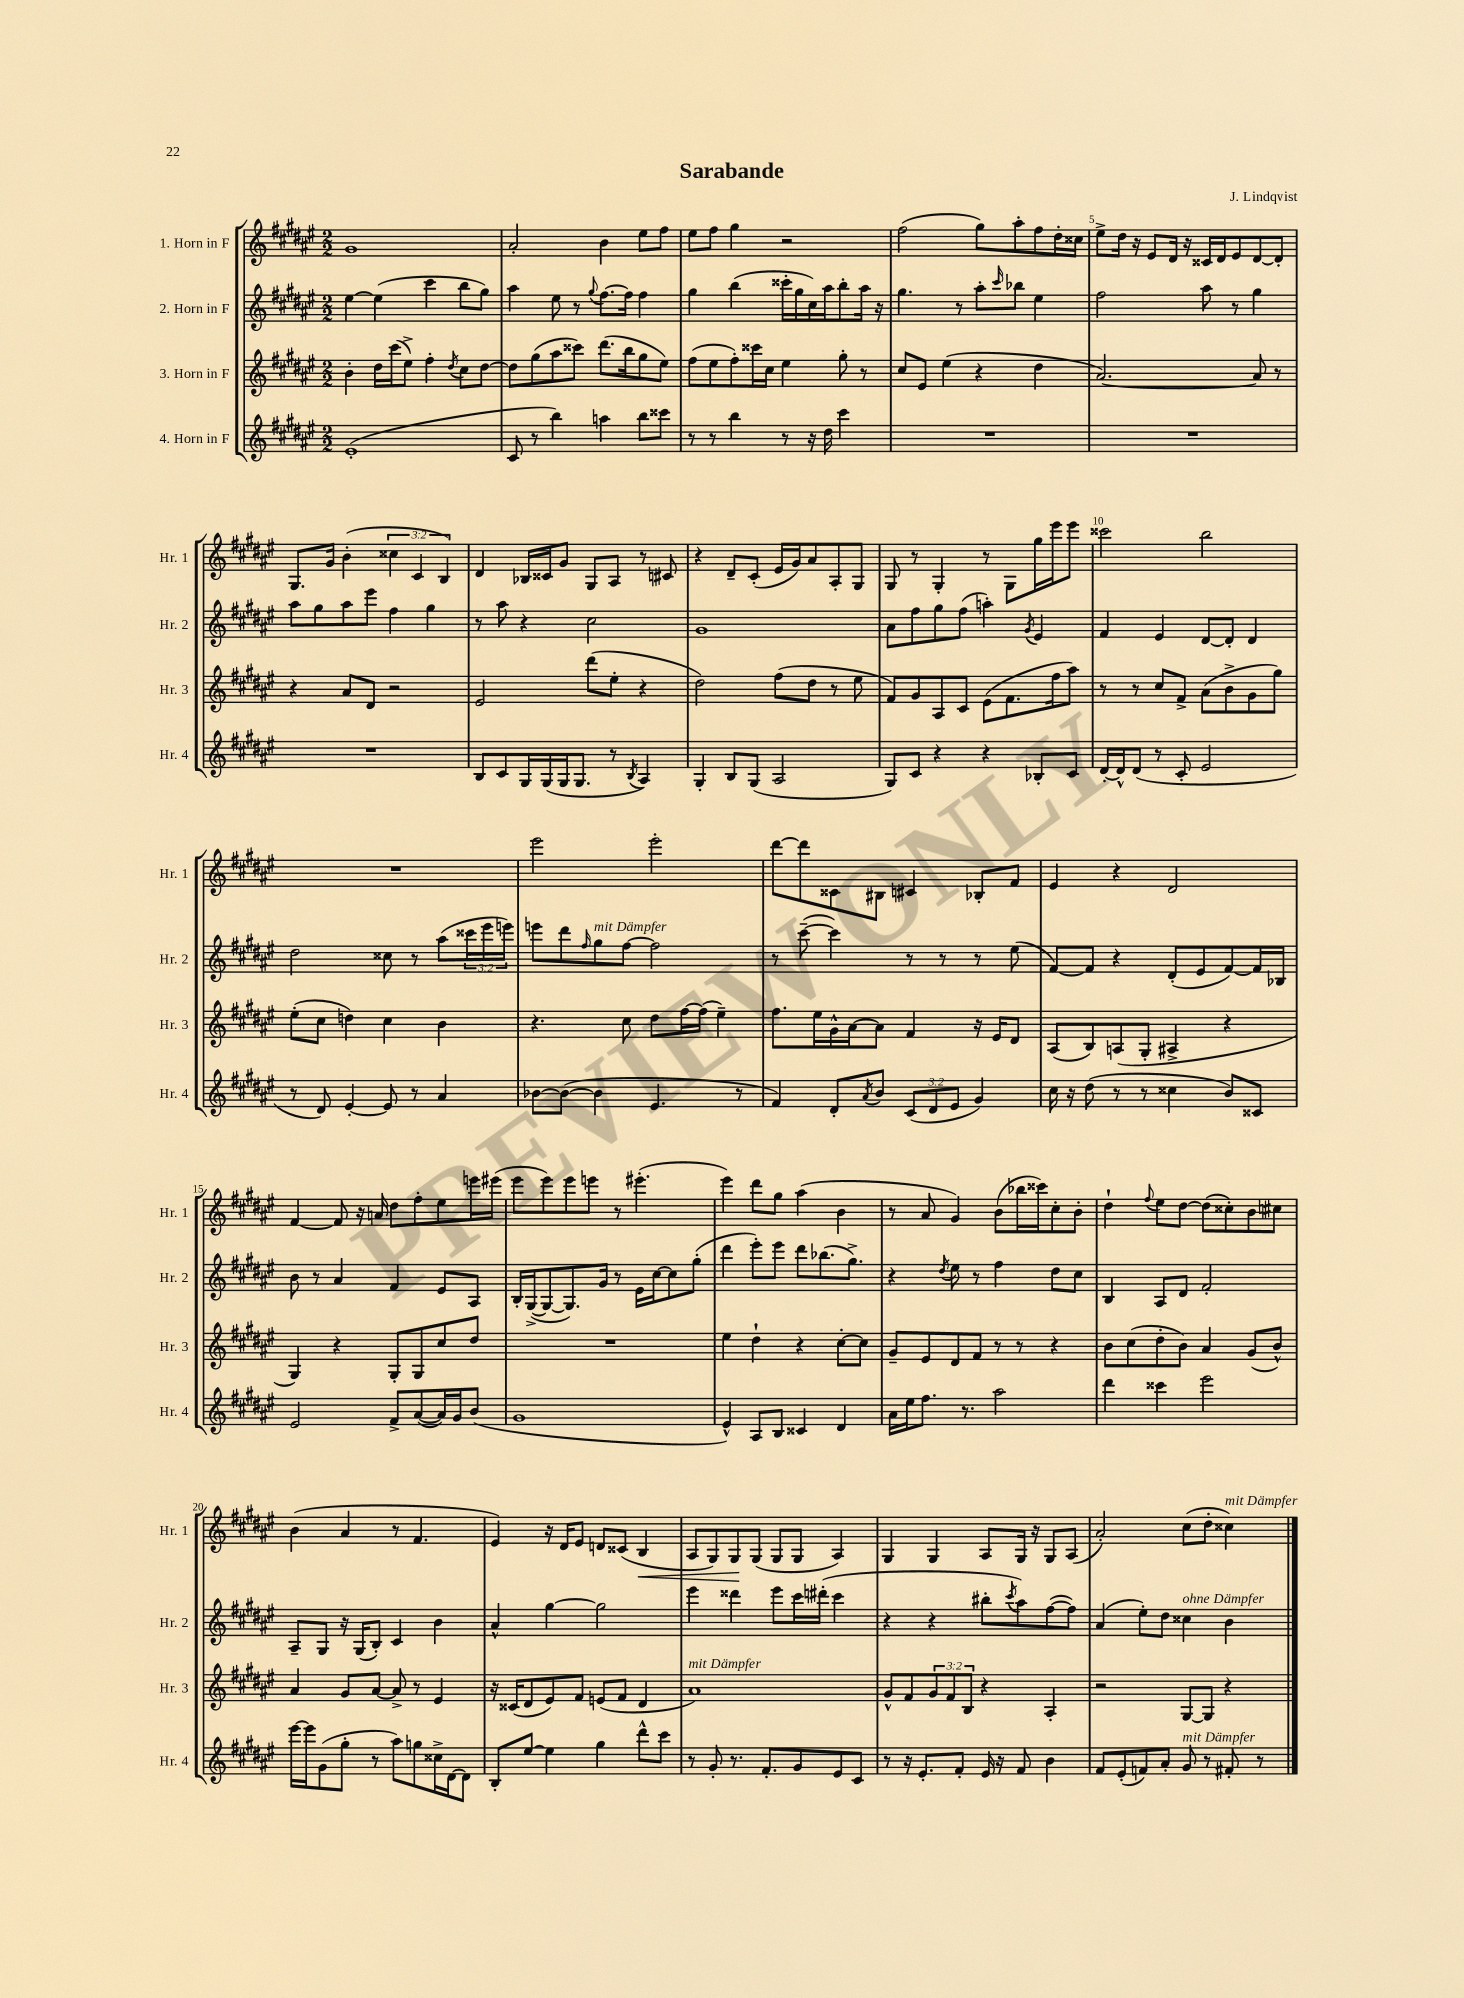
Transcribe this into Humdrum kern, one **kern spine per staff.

**kern	**kern	**kern	**kern
*staff4	*staff3	*staff2	*staff1
*clefG2	*clefG2	*clefG2	*clefG2
*k[f#c#g#d#a#e#]	*k[f#c#g#d#a#e#]	*k[f#c#g#d#a#e#]	*k[f#c#g#d#a#e#]
*M2/2	*M2/2	*M2/2	*M2/2
(1e#'	4b'	[4ee#	1g#
.	16dd#	(4ee#]	.
.	(16ccc#	.	.
.	8ee#^)	.	.
.	4ff#'	4ccc#	.
.	8qdd#	.	.
.	8cc#	8bb	.
.	[8dd#	8gg#)	.
=	=	=	=
8c#	8dd#]	4aa#	2a#'
8r	(8gg#	.	.
4bb)	8aa#	8ee#	.
.	8ccc##)	8r	.
.	.	8qqgg#	.
4aa	(8.ddd#	[8.ff#	4b
.	16bb	16ff#]	.
8bb	8gg#	4ff#	8ee#
8ccc##	8ee#)	.	8ff#
=	=	=	=
8r	(8ff#	4gg#	8ee#
8r	8ee#	.	8ff#
4bb	8ff#')	(4bb	4gg#
.	16ccc##	.	.
.	16cc#	.	.
8r	4ee#	16ccc##'	2r
.	.	16gg#	.
16r	.	16cc#)	.
16dd#	.	16aa#	.
4ccc#	8gg#'	8bb'	.
.	8r	16aa#	.
.	.	16r	.
=	=	=	=
1r	8cc#	4.gg#	(2ff#
.	8e#	.	.
.	(4ee#	.	.
.	.	8r	.
.	4r	8aa#'	8gg#)
.	.	16qqccc#	.
.	.	8bb-	8aa#'
.	4dd#	4ee#	8ff#
.	.	.	16dd#'
.	.	.	16cc##
=	=	=	=
1r	[2.a#)	2ff#	8ee#^
.	.	.	16dd#
.	.	.	16r
.	.	.	8e#
.	.	.	16d#
.	.	.	16r
.	.	8aa#	16c##
.	.	.	16d#
.	.	8r	8e#
.	8a#]	4gg#	[8d#
.	8r	.	8d#']
=	=	=	=
1r	4r	8aa#	8.G#
.	.	8gg#	.
.	.	.	16g#
.	8a#	8aa#	(4b'
.	8d#	8eee#	.
.	2r	4ff#	6cc##
.	.	.	6c#
.	.	4gg#	.
.	.	.	6B)
=	=	=	=
8B	2e#	8r	4d#
8c#	.	8aa#	.
16G#	.	4r	16B-
(16G#	.	.	16c##
16G#	.	.	8g#
8.G#	.	.	.
.	(8ddd#	2cc#	8G#
8r	8ee#'	.	8A#
8qB	.	.	.
4A#)	4r	.	8r
.	.	.	8c#
=	=	=	=
4G#'	2dd#)	1g#	4r
8B	.	.	8d#~
(8G#	.	.	(8c#'
2A#	(8ff#	.	16e#
.	.	.	16g#)
.	8dd#	.	8a#
.	8r	.	8A#'
.	8ee#	.	8G#
=	=	=	=
8G#)	8f#)	8a#	8G#
8c#	8g#	8ff#	8r
4r	8A#	8gg#	4G#'
.	8c#	(8ff#	.
4r	(8e#	4aa')	8r
.	8.f#	.	8G#
.	.	8qg#	.
8B-'	.	4e#	16gg#
.	16ff#	.	16eee#
8c#	8aa#)	.	8eee#
=	=	=	=
[16d#'	8r	4f#	2ccc##
16d#^^]	.	.	.
(8d#	8r	.	.
8r	8cc#	4e#	.
8c#'	8f#^	.	.
2e#	(8a#	[8d#	2bb
.	8b^	8d#']	.
.	8g#	4d#	.
.	8gg#)	.	.
=	=	=	=
8r	(8ee#'	2dd#	1r
8d#)	8cc#	.	.
[4e#'	4dd)	.	.
8e#]	4cc#	8cc##	.
8r	.	8r	.
4a#	4b	(8aa#	.
.	.	24ccc##	.
.	.	24eee#	.
.	.	24eee)	.
=	=	=	=
[8b-	4.r	8eee	2eee#
(8b-_	.	8ddd#	.
.	.	16qqff#	.
4b-]	.	8gg#	.
.	8cc#	[8ff#	.
4.e#	8dd#	2ff#]	2eee#'
.	[16ff#	.	.
.	(16ff#]	.	.
.	4ee#~)	.	.
8r	.	.	.
=	=	=	=
4f#)	8.ff#	8r	[8ddd#
.	.	([8ccc#~	8ddd#]
.	16ee#	.	.
8d#'	16g#^^	4ccc#])	8c##
.	[16a#	.	.
8qa#	.	.	.
8b	8a#]	.	8B#
(12c#	4f#	8r	4c#
12d#	.	.	.
.	.	8r	.
12e#	.	.	.
4g#)	16r	8r	8B-'
.	16e#	.	.
.	8d#	(8ee#	8f#
=	=	=	=
16cc#	(8A#	[8f#)	4e#
16r	.	.	.
(8dd#	8B)	8f#]	.
8r	(8A	4r	4r
8r	8G#'	.	.
4cc##	4A#^	(8d#'	2d#
.	.	8e#	.
8b)	4r	[8f#)	.
8c##	.	16f#]	.
.	.	16B-	.
=	=	=	=
2e#	4G#)	8b	[4f#
.	.	8r	.
.	4r	4a#	8f#]
.	.	.	16r
.	.	.	16a
8f#^	8G#'	4f#	8dd#
([8a#	8G#	.	8ff#'
16a#])	8cc#	8e#	8ee#
16g#	.	.	.
(8b	8dd#	8A#	16eee
.	.	.	(16eee#
=	=	=	=
1g#	1r	16B'	8eee#
.	.	([16G#^	.
.	.	8G#_	8eee#)
.	.	8.G#])	8eee#
.	.	.	8eee
.	.	16g#	.
.	.	8r	8r
.	.	16e#	(4.eee#'
.	.	[16cc#	.
.	.	8cc#]	.
.	.	(8gg#'	.
=	=	=	=
4e#^^)	4ee#	4ddd#	4eee#)
8A#	4dd#`	8eee#')	8ddd#
8B	.	8eee#	8gg#
4c##	4r	8ddd#	(4aa#
.	.	(8.bb-	.
4d#	[8cc#'	.	4b
.	.	8.gg#^)	.
.	8cc#]	.	.
=	=	=	=
16a#	8g#~	4r	8r
16ee#	.	.	.
8.ff#	8e#	.	8a#
.	.	8qdd#	.
.	8d#	8ee#	4g#)
8.r	.	.	.
.	8f#	8r	.
2aa#	8r	4ff#	(8b
.	8r	.	16bb-
.	.	.	16ccc##)
.	4r	8dd#	8cc#'
.	.	8cc#	8b'
=	=	=	=
4ddd#	8b	4B	4dd#`
.	(8cc#	.	.
.	.	.	8qqff#
4ccc##	8dd#'	8A#	8ee#
.	8b)	8d#	[8dd#
2eee#	4a#	2f#'	(8dd#]
.	.	.	8cc##')
.	(8g#	.	8b
.	8b^^)	.	8cc#
=	=	=	=
[16eee#	4a#	8A#~	(4b
16eee#]	.	.	.
(8g#	.	8G#	.
8gg#'	8g#	16r	4a#
.	.	(16G#	.
8r	[8a#	8B')	.
8aa#)	8a#^]	4c#	8r
8gg	8r	.	4.f#
16cc##^	4e#	4b	.
[16d#	.	.	.
8d#]	.	.	.
=	=	=	=
8B'	16r	4a#^^	4e#)
.	(16c##	.	.
[8ee#	8d#	.	.
4ee#]	8e#)	[4gg#	16r
.	.	.	16d#
.	8f#	.	8e#
4gg#	(8e	2gg#]	8d
.	8f#	.	(8c##
8ddd#^^	4d#	.	4B
8ccc#	.	.	.
=	=	=	=
8r	1a#)	4eee#	8A#
8g#'	.	.	8G#)
8.r	.	4ddd##	8G#
.	.	.	(8G#
8.f#'	.	.	.
.	.	8eee#	8G#
8g#	.	16ccc#	8G#
.	.	(16ddd#'	.
8e#	.	4ccc#	4A#)
8c#	.	.	.
=	=	=	=
8r	8g#^^	4r	4G#
16r	8f#	.	.
8.e#'	.	.	.
.	12g#	4r	4G#
.	12f#	.	.
8f#'	.	.	.
.	12B	.	.
16e#	4r	8bb#'	8A#
16r	.	.	.
.	.	8qccc#	.
8f#	.	8aa#)	16G#
.	.	.	16r
4b	4A#'	([8ff#	8G#
.	.	8ff#])	(8A#
=	=	=	=
8f#	2r	(4a#	2a#')
(8e#'	.	.	.
8f)	.	8ee#')	.
8a#'	.	8dd#	.
8g#	[8G#	4cc##	(8cc#
8r	8G#]	.	8dd#'
8f#'	4r	4b	4cc##)
8r	.	.	.
==	==	==	==
*-	*-	*-	*-
